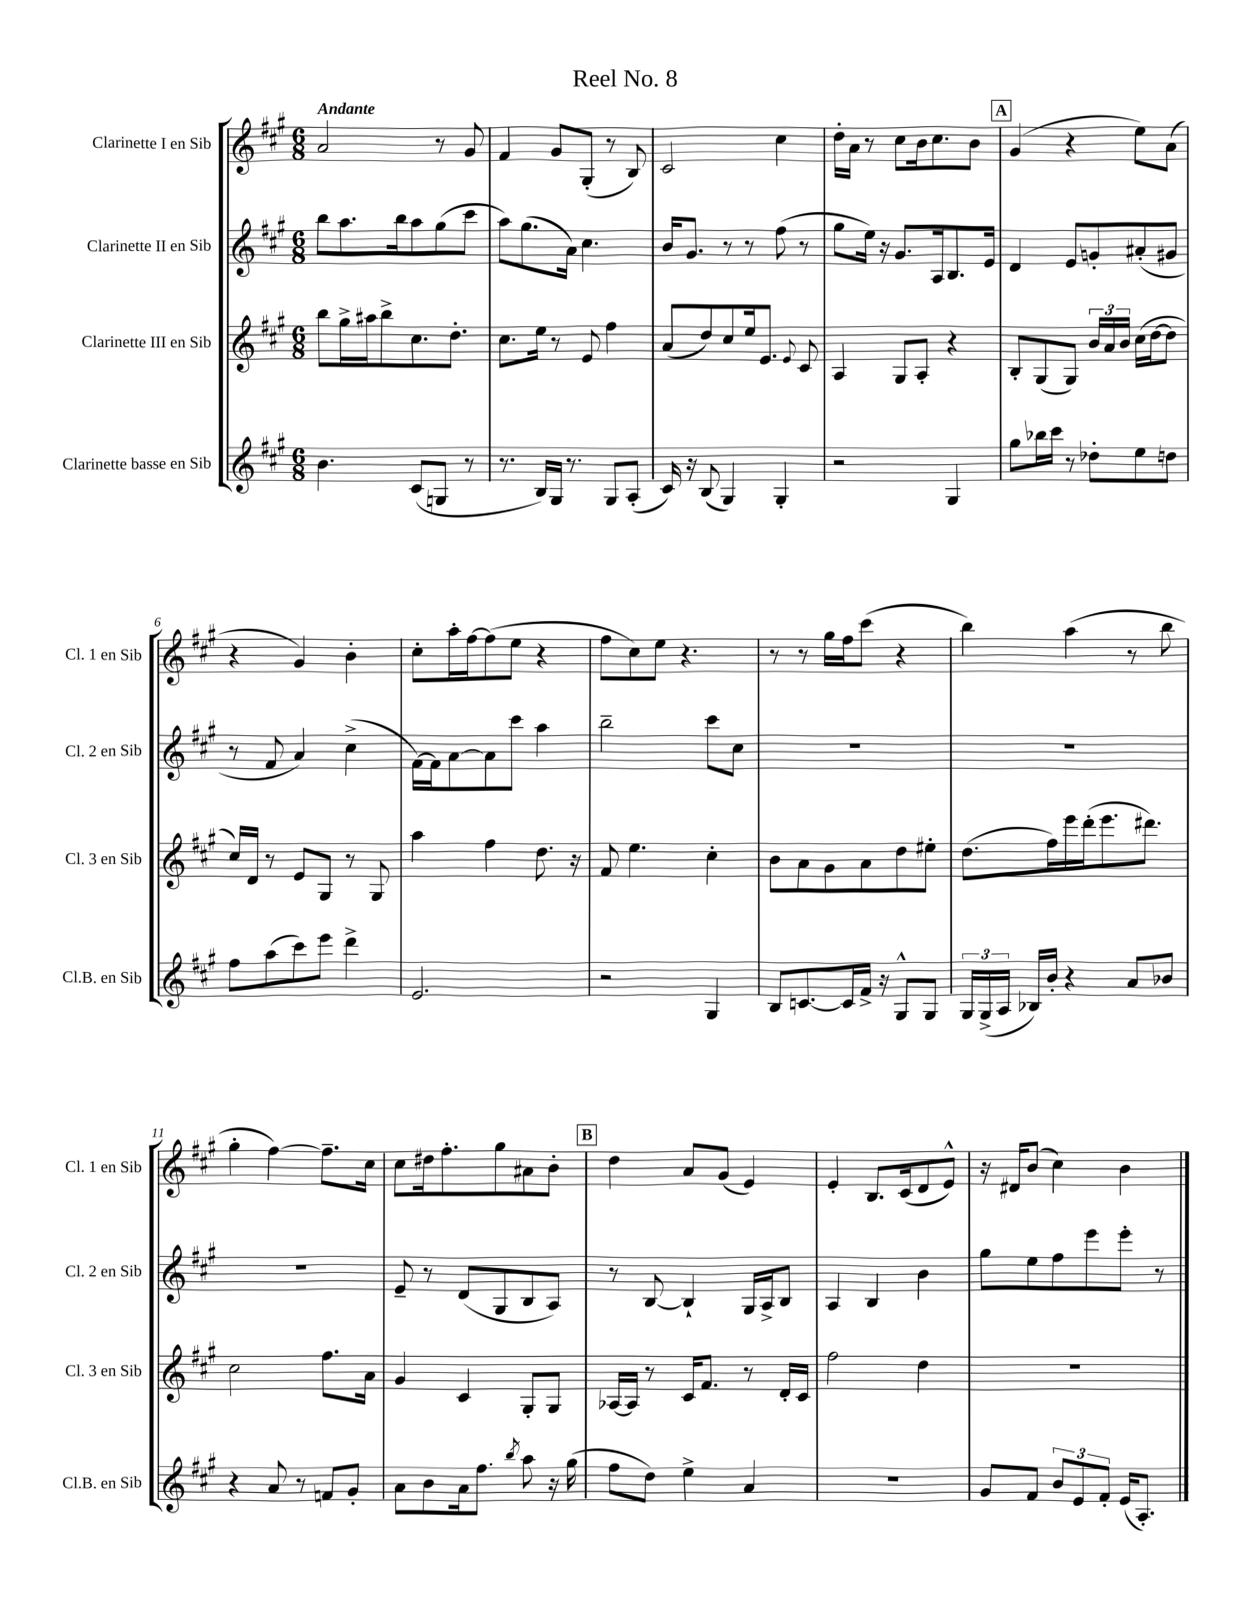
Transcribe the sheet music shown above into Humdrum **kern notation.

**kern	**kern	**kern	**kern
*part4	*part3	*part2	*part1
*staff4	*staff3	*staff2	*staff1
*I"Clarinette basse en Sib	*I"Clarinette III en Sib	*I"Clarinette II en Sib	*I"Clarinette I en Sib
*I'Cl.B. en Sib	*I'Cl. 3 en Sib	*I'Cl. 2 en Sib	*I'Cl. 1 en Sib
*clefG2	*clefG2	*clefG2	*clefG2
*k[f#c#g#]	*k[f#c#g#]	*k[f#c#g#]	*k[f#c#g#]
*M6/8	*M6/8	*M6/8	*M6/8
=1	=1	=1	=1
!	!	!	!LO:TX:a:B:t=Andante
4.b\	8bb\L	8bb\L	2a/
.	16gg#^\L	8.aa\	.
.	16aa#X\J	.	.
.	8bb^\	.	.
.	.	16bb\k	.
(8c#/L	8.cc#\	8aa\	.
8Gn/J	.	(8gg#\	8r
.	8.dd'\J	.	.
8r	.	8ccc#\J	8g#/
=2	=2	=2	=2
8.r	8.cc#\L	8aa\L)	4f#/
.	.	(8.gg#\	.
16B/LL)	16ee\Jk	.	.
16G#/JJ	8r	.	8g#/L
8.r	.	16a\Jk)	.
.	8e/	4.cc#\	(8G#'/J
8G#/L	4ff#\	.	8r
(8A'/J	.	.	8B/)
=3	=3	=3	=3
16c#/)	(8a/L	16b/KL	2c#/
16r	.	8.g#/J	.
(8B/	8dd/)	.	.
4G#/)	8cc#/	8r	.
.	16ee/k	8r	.
.	8.e/J	.	.
4G#'/	.	(8ff#\	4cc#\
.	8qqe/	.	.
.	8c#/	8r	.
=4	=4	=4	=4
2r	4A/	8gg#\L	16dd'\LL
.	.	.	16a\JJ
.	.	16ee\Jk)	8r
.	.	16r	.
.	8G#/L	8.g#/L	8cc#\L
.	8A'/J	.	16b\k
.	.	16A/k	8.cc#\
4G#/	4r	8.B/	.
.	.	.	8b\J
.	.	16e/Jk	.
!!LO:REH:place=s1:t=A
=5	=5	=5	=5
8gg#\L	8B'/L	4d/	(4g#/
16bb-X\L	(8G#/	.	.
16ccc#\JJ	.	.	.
8r	8G#/J)	8e/L	4r
8dd-X'\L	24b/LL	8gn'/	.
.	24a/	.	.
.	24b/JJ	.	.
8ee\	(16cc#\LL	(8a#X'/	8ee\L)
.	[16dd\J	.	.
8ddn\J	8dd\J]	8g#X/J	(8a\J
!!LO:LB:g=z
=6	=6	=6	=6
8ff#\L	16cc#/LL)	8r	4r
.	16d/JJ	.	.
(8aa\	8r	8f#/	.
8ccc#\)	8e/L	4a/)	4g#/)
8eee\J	8G#/J	.	.
4ddd^\	8r	(4cc#^\	4b'\
.	8G#/	.	.
=7	=7	=7	=7
2.e/	4aa\	[16f#\LL)	8cc#'\L
.	.	16f#\J]	.
.	.	[8a\	16aa'\L
.	.	.	[16ff#\J
.	4ff#\	8a\]	(8ff#\]
.	.	8ccc#\J	8ee\J
.	8.dd\	4aa\	4r
.	16r	.	.
=8	=8	=8	=8
2r	8f#/	2bb~\	8ff#\L
.	4.ee\	.	8cc#\)
.	.	.	8ee\J
.	.	.	4.r
4G#/	4cc#'\	8ccc#\L	.
.	.	8cc#\J	.
=9	=9	=9	=9
8B/L	8b\L	2.r	8r
[8.cn/	8a\	.	8r
.	8g#\	.	16gg#\LL
16c/L]	.	.	16ff#\J
16f#^/JJ	8a\	.	(8ccc#\J
16r	.	.	.
8G#^^/L	8dd\	.	4r
8G#/J	8ee#X'\J	.	.
=10	=10	=10	=10
24G#/LL	(8.dd\L	2.r	4bb\)
(24G#^/	.	.	.
24A/JJ	.	.	.
16B-X/LL)	.	.	.
16b'/JJ	16ff#\L)	.	.
4r	16eee\	.	(4aa\
.	(16ddd'\J	.	.
.	8.eee\	.	.
8a/L	.	.	8r
.	8.ddd#X\J)	.	.
8b-X/J	.	.	8bb\
!!LO:LB:g=z
=11	=11	=11	=11
4r	2cc#\	2.r	4gg#'\
8a/	.	.	[4ff#\)
8r	.	.	.
8fn/L	8.ff#\L	.	8.ff#~\L]
8g#'/J	.	.	.
.	16a\Jk	.	16cc#\Jk
=12	=12	=12	=12
8a\L	4g#/	8e~/	8cc#\L
8b\	.	8r	16dd#X\k
.	.	.	8.ff#'\
16a\k	4c#/	(8d/L	.
8.ff#\J	.	.	.
.	.	8G#/	8gg#\
8qbb/	.	.	.
8aa\	8G#'/L	8B/	8a#X\
16r	8G#/J	8A/J)	8b'\J
(16gg#\	.	.	.
!!LO:REH:place=s1:t=B
=13	=13	=13	=13
8ff#\L	[16A-X/LL	8r	4dd\
.	16A-/JJ]	.	.
8dd\J)	8r	[8B/	.
4ee^\	16c#/KL	4B`/]	8a/L
.	8.f#/J	.	.
.	.	.	(8g#/J
4a/	8r	16G#/LL	4e/)
.	.	16A^/J	.
.	16d'/LL	8B/J	.
.	16c#/JJ	.	.
=14	=14	=14	=14
2.r	2ff#\	4A/	4e'/
.	.	4B/	8.B/L
.	.	.	(16c#/k
.	4dd\	4b\	8d/
.	.	.	8e^^/J)
=15	=15	=15	=15
8g#/L	2.r	8gg#\L	16r
.	.	.	16d#X/KL
8f#/J	.	8ee\	(8b/J
12b/L	.	8ff#\	4cc#\)
12e/	.	.	.
.	.	8eee\	.
12f#'/J	.	.	.
(16e/KL	.	8eee'\J	4b\
8.A'/J)	.	.	.
.	.	8r	.
==	==	==	==
*-	*-	*-	*-
